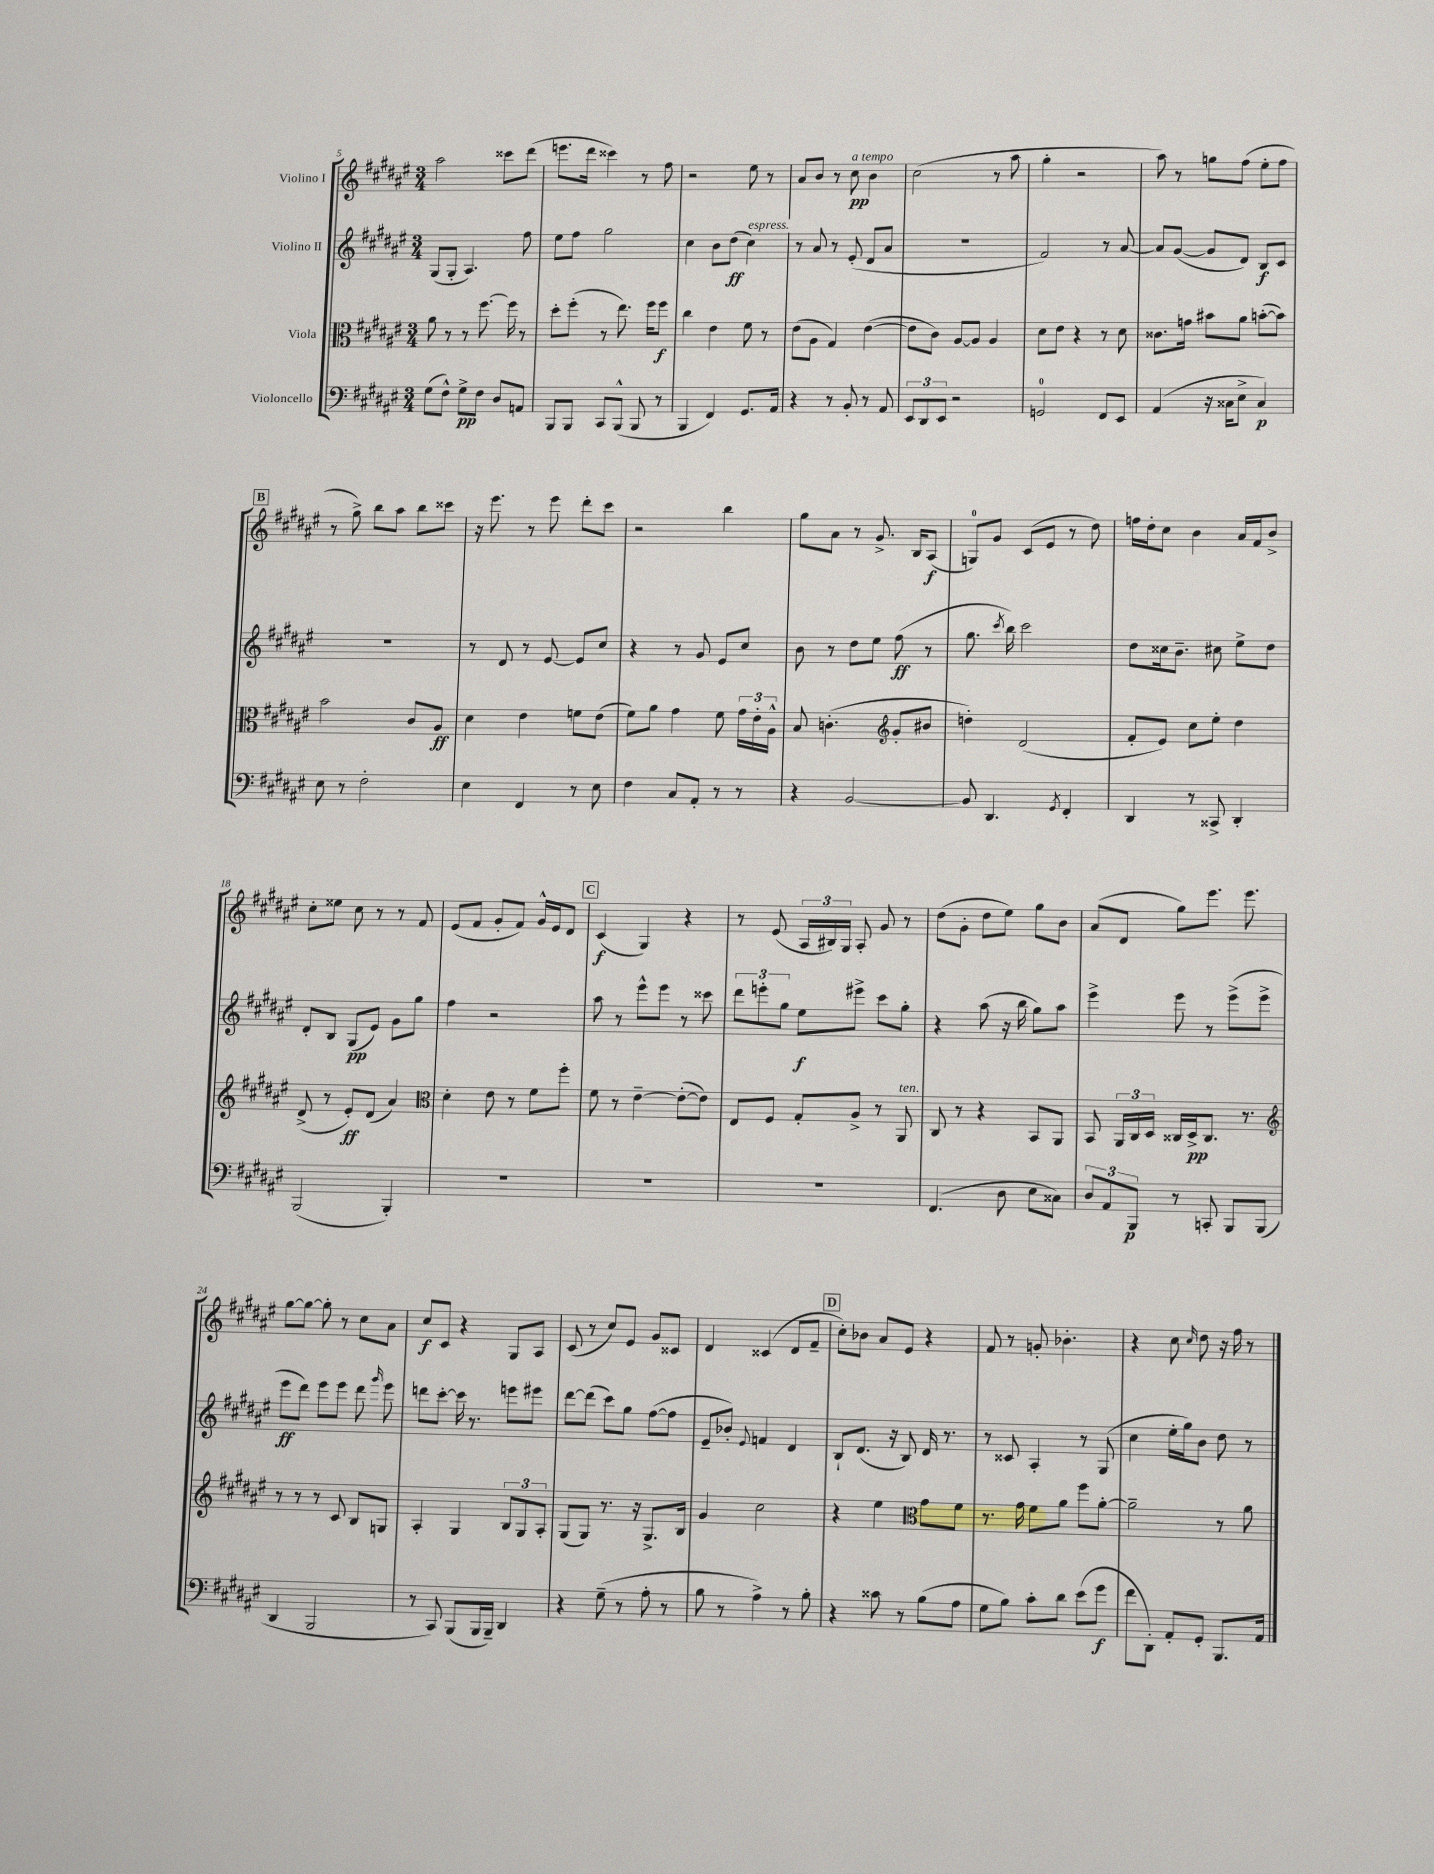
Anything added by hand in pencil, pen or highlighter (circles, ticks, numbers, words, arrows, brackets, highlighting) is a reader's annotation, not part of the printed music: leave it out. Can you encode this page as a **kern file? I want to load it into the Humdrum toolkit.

**kern	**dynam	**kern	**dynam	**kern	**dynam	**kern	**dynam
*part4	*part4	*part3	*part3	*part2	*part2	*part1	*part1
*staff4	*staff4	*staff3	*staff3	*staff2	*staff2	*staff1	*staff1
*I"Violoncello	*	*I"Viola	*	*I"Violino II	*	*I"Violino I	*
*clefF4	*	*clefC3	*	*clefG2	*	*clefG2	*
*k[f#c#g#d#a#e#]	*	*k[f#c#g#d#a#e#]	*	*k[f#c#g#d#a#e#]	*	*k[f#c#g#d#a#e#]	*
*M3/4	*	*M3/4	*	*M3/4	*	*M3/4	*
=5	=5	=5	=5	=5	=5	=5	=5
(8G#\L	.	8a#\	.	(8G#/L	.	2aa#\	.
8F#^^\J)	.	8r	.	8G#'/J	.	.	.
8G#^\L	pp	8r	.	4.A#/)	.	.	.
8F#\J	.	[8.ff#\	.	.	.	.	.
8D#/L	.	.	.	.	.	8ccc##X\L	.
.	.	16ff#\]	.	.	.	.	.
8AAn/J	.	8r	.	8ff#\	.	(8ddd#\J	.
=6	=6	=6	=6	=6	=6	=6	=6
8BBB/L	.	8dd#'\L	.	8ee#\L	.	8.eeen\L	.
8BBB/J	.	(8ff#'\J	.	8ff#\J	.	.	.
.	.	.	.	.	.	16ddd#\Jk	.
8CC#/L	.	8r	.	2gg#\	.	4ccc##X\)	.
(8BBB^^/J	.	8.ee#\)	.	.	.	.	.
8BBB/	.	.	.	.	.	8r	.
.	.	16ff#\KL	.	.	.	.	.
8r	.	8ff#\J	f	.	.	8ff#\	.
=7	=7	=7	=7	=7	=7	=7	=7
4BBB/	.	4cc#\	.	4cc#\	.	2r	.
4FF#/)	.	4e#\	.	8b\L	.	.	.
.	.	.	.	(8dd#\J	ff	.	.
!	!	!	!	!LO:TX:a:i:t=espress.	!	!	!
8.GG#/L	.	8f#\	.	4cc#\)	.	8ee#\	.
.	.	8r	.	.	.	8r	.
16AA#/Jk	.	.	.	.	.	.	.
=8	=8	=8	=8	=8	=8	=8	=8
4r	.	(8e#\L	.	8r	.	8a#/L	.
.	.	8A#\J	.	8a#/	.	8b/J	.
8r	.	4G#/)	.	8r	.	8r	.
!	!	!	!	!	!	!LO:TX:a:i:t=a tempo	!
8BB'/	.	.	.	(8e#'/	.	8cc#\	pp
8r	.	([4e#\	.	8d#/L	.	4b\	.
8AA#/	.	.	.	8a#/J	.	.	.
=9	=9	=9	=9	=9	=9	=9	=9
12EE#/L	.	8e#\L]	.	2.r	.	(2cc#\	.
12DD#/	.	.	.	.	.	.	.
.	.	8c#\J)	.	.	.	.	.
12EE#/J	.	.	.	.	.	.	.
2r	.	[8A#/L	.	.	.	.	.
.	.	8A#/J]	.	.	.	.	.
.	.	4A#/	.	.	.	8r	.
.	.	.	.	.	.	8aa#\	.
=10	=10	=10	=10	=10	=10	=10	=10
2GGn/	.	8d#\L	.	2f#/)	.	4gg#'\	.
.	.	8e#\J	.	.	.	.	.
.	.	4r	.	.	.	2r	.
8FF#/L	.	8r	.	8r	.	.	.
8EE#/J	.	8d#\	.	[8a#/	.	.	.
=11	=11	=11	=11	=11	=11	=11	=11
(4AA#/	.	8.c##X\L	.	8a#/L]	.	8aa#\)	.
.	.	.	.	([8g#/J	.	8r	.
.	.	16gn\Jk	.	.	.	.	.
16r	.	8b#X\L	.	8g#/L]	.	8ggn\L	.
16C##X\KL	.	.	.	.	.	.	.
8E#^\J	.	8a#\J	.	8d#/J)	.	(8ff#\J	.
4C##/)	p	([8bn'\L	.	8B/L	f	8ee#'\L	.
.	.	8b\J])	.	8c#/J	.	8ff#\J	.
!!LO:LB:g=z
!!LO:REH:place=s1:t=B
=12	=12	=12	=12	=12	=12	=12	=12
8E#\	.	2b\	.	2.r	.	8r	.
8r	.	.	.	.	.	8gg#^\)	.
2F#'\	.	.	.	.	.	8bb\L	.
.	.	.	.	.	.	8aa#\J	.
.	.	8c#/L	.	.	.	8bb\L	.
.	.	8A#/J	ff	.	.	8ccc##X\J	.
=13	=13	=13	=13	=13	=13	=13	=13
4E#\	.	4d#\	.	8r	.	16r	.
.	.	.	.	.	.	8.eee#\	.
.	.	.	.	8d#/	.	.	.
4FF#/	.	4e#\	.	8r	.	8r	.
.	.	.	.	[8e#/	.	8eee#\	.
8r	.	8fn\L	.	8e#/L]	.	8ddd#'\L	.
8E#\	.	(8e#\J	.	8cc#/J	.	8ccc#\J	.
=14	=14	=14	=14	=14	=14	=14	=14
4F#\	.	8f#\L)	.	4r	.	2r	.
.	.	8a#\J	.	.	.	.	.
8C#/L	.	4g#\	.	8r	.	.	.
8AA#'/J	.	.	.	8g#/	.	.	.
8r	.	8f#\	.	8e#/L	.	4bb\	.
8r	.	24g#\LL	.	8cc#/J	.	.	.
.	.	24e#'\	.	.	.	.	.
.	.	24A#^^\JJ	.	.	.	.	.
=15	=15	=15	=15	=15	=15	=15	=15
4r	.	8B/	.	8b\	.	8gg#\L	.
.	.	(4.cn'\	.	8r	.	8a#\J	.
[2BB/	.	.	.	8dd#\L	.	8r	.
.	.	.	.	8ee#\J	.	8.g#^/	.
*	*	*clefG2	*	*	*	*	*
.	.	8g#'/L	.	(8ff#\	ff	.	.
.	.	.	.	.	.	16B/KL	.
.	.	8b#X/J	.	8r	.	(8A#/J	f
=16	=16	=16	=16	=16	=16	=16	=16
8BB/]	.	4ddn'\)	.	8.gg#\	.	8Gn/L)	.
4.DD#/	.	.	.	.	.	8g#/J	.
.	.	.	.	8qccc#/	.	.	.
.	.	.	.	16bb\)	.	.	.
.	.	(2d#/	.	2ccc#\	.	(8c#/L	.
.	.	.	.	.	.	8e#/J	.
8qGG#/	.	.	.	.	.	.	.
4FF#'/	.	.	.	.	.	8r	.
.	.	.	.	.	.	8dd#\)	.
=17	=17	=17	=17	=17	=17	=17	=17
4DD#/	.	8f#'/L	.	8dd#\L	.	16ffn\LL	.
.	.	.	.	.	.	16dd#'\J	.
.	.	8e#/J)	.	16cc##X\k	.	8cc#\J	.
.	.	.	.	8.b~\J	.	.	.
8r	.	8cc#\L	.	.	.	4b\	.
8CC##X^/	.	8ee#'\J	.	8cc#X\	.	.	.
4DD#'/	.	4dd#\	.	8ee#^\L	.	16a#/LL	.
.	.	.	.	.	.	16f#/J	.
.	.	.	.	8dd#\J	.	8b^/J	.
!!LO:LB:g=z
=18	=18	=18	=18	=18	=18	=18	=18
(2BBB/	.	(8d#^/	.	8d#'/L	.	8cc#'\L	.
.	.	8r	.	8B/J	.	8ee##X\J	.
.	.	8e#'/L)	ff	(8G#/L	pp	8cc#\	.
.	.	(8d#/J	.	8e#/J)	.	8r	.
4BBB'/)	.	4a#/)	.	8g#\L	.	8r	.
.	.	.	.	8gg#\J	.	8f#/	.
=19	=19	=19	=19	=19	=19	=19	=19
*	*	*clefC3	*	*	*	*	*
2.r	.	4d#'\	.	4ff#\	.	(8e#/L	.
.	.	.	.	.	.	8f#/J	.
.	.	8e#\	.	2r	.	8g#'/L	.
.	.	8r	.	.	.	8f#/J)	.
.	.	8f#\L	.	.	.	16g#^^/LL	.
.	.	.	.	.	.	16e#/J	.
.	.	8ff#'\J	.	.	.	8d#/J	.
!!LO:REH:place=s1:t=C
=20	=20	=20	=20	=20	=20	=20	=20
2.r	.	8f#\	.	8aa#\	.	(4c#/	f
.	.	8r	.	8r	.	.	.
.	.	[4e#~\	.	8eee#^^\L	.	4G#/)	.
.	.	.	.	8eee#\J	.	.	.
.	.	(8e#'\L_	.	8r	.	4r	.
.	.	8e#\J])	.	8ccc##X\	.	.	.
=21	=21	=21	=21	=21	=21	=21	=21
2.r	.	8E#/L	.	12ddd#\L	.	8r	.
.	.	.	.	12eeen'\	.	.	.
.	.	8F#/J	.	.	.	(8e#/	.
.	.	.	.	12gg#\J	.	.	.
.	.	8G#'/L	.	8ee#\L	f	24A#/LL	.
.	.	.	.	.	.	24B#X/)	.
.	.	.	.	.	.	24G#/JJ	.
.	.	8A#^/J	.	8eee#X^\J	.	8A#'/	.
.	.	8r	.	8ccc#\L	.	8g#/	.
!	!	!LO:TX:a:i:t=ten.	!	!	!	!	!
.	.	8AA#/	.	8gg#'\J	.	8r	.
=22	=22	=22	=22	=22	=22	=22	=22
(4.FF#/	.	8C#/	.	4r	.	(8dd#\L	.
.	.	8r	.	.	.	8g#'\J	.
.	.	4r	.	(8aa#\	.	8dd#\L	.
8D#\	.	.	.	16r	.	8ee#\J)	.
.	.	.	.	16bb\	.	.	.
8E#\L	.	8BB/L	.	8gg#\L)	.	8gg#\L	.
8C##X\J)	.	8AA#/J	.	8aa#\J	.	8b\J	.
=23	=23	=23	=23	=23	=23	=23	=23
12D#/L	.	8BB/	.	4eee#^\	.	(8a#/L	.
12AA#/	.	.	.	.	.	.	.
.	.	24AA#/LL	.	.	.	8d#/J	.
12BBB/J	p	24C#/	.	.	.	.	.
.	.	24D#/JJ	.	.	.	.	.
8r	.	16C##X/LL	.	8eee#\	.	8gg#\L)	.
.	.	16D#^/J	pp	.	.	.	.
8CCn'/	.	8.C##/J	.	8r	.	8.eee#\J	.
8BBB/L	.	.	.	(8eee#^\L	.	.	.
.	.	8.r	.	.	.	8.eee#\	.
(8BBB/J	.	.	.	8eee#^\J	.	.	.
!!LO:LB:g=z
=24	=24	=24	=24	=24	=24	=24	=24
*	*	*clefG2	*	*	*	*	*
4DD#/	.	8r	.	8eee#\L	ff	[8gg#\L	.
.	.	8r	.	8ddd#\J)	.	8gg#\J_	.
2BBB/	.	8r	.	8eee#\L	.	8gg#'\]	.
.	.	8c#/	.	8eee#\J	.	8r	.
.	.	8B/L	.	8ddd#\	.	8cc#\L	.
.	.	.	.	16qqggg#/	.	.	.
.	.	8Gn/J	.	8eee#\	.	8a#\J	.
=25	=25	=25	=25	=25	=25	=25	=25
8r	.	4A#'/	.	8dddn\L	.	8cc#/L	f
8CC#/)	.	.	.	[8ccc#'\J	.	8c#/J	.
(8BBB/L	.	4G#/	.	16ccc#\]	.	4r	.
.	.	.	.	8.r	.	.	.
16BBB/L	.	.	.	.	.	.	.
16BBB~/JJ)	.	.	.	.	.	.	.
4DD#/	.	12B/L	.	8eeen\L	.	8G#/L	.
.	.	12G#/	.	.	.	.	.
.	.	.	.	8eee#X\J	.	8A#/J	.
.	.	12A#'/J	.	.	.	.	.
=26	=26	=26	=26	=26	=26	=26	=26
4r	.	(8G#/L	.	[8ddd#\L	.	(8c#/	.
.	.	8G#/J)	.	(8ddd#\J]	.	8r	.
(8G#~\	.	8.r	.	8ccc#\L)	.	8cc#/L)	.
8r	.	.	.	8gg#\J	.	8e#/J	.
.	.	16r	.	.	.	.	.
8A#'\	.	8.G#^/L	.	([8ff#\L	.	8g#/L	.
8r	.	.	.	8ff#\J]	.	8c##X/J	.
.	.	16B/Jk	.	.	.	.	.
=27	=27	=27	=27	=27	=27	=27	=27
8B\	.	4g#/	.	8e#~/L	.	4d#/	.
8r	.	.	.	8b-X'/J)	.	.	.
.	.	.	.	8qqe#/	.	.	.
4A#^\)	.	2cc#\	.	4fn/	.	(4c##X/	.
8r	.	.	.	4d#/	.	8d#/L	.
8B'\	.	.	.	.	.	8f#~/J	.
!!LO:REH:place=s1:t=D
=28	=28	=28	=28	=28	=28	=28	=28
4r	.	4r	.	8B`/L	.	8cc#'\L)	.
.	.	.	.	(8.d#/J	.	8b-X\J	.
8c##X\	.	4ee#\	.	.	.	8a#/L	.
.	.	.	.	16r	.	.	.
8r	.	.	.	8B/)	.	8e#/J	.
*	*	*clefC3	*	*	*	*	*
(8B\L	.	8g#\L	.	16d#/	.	4r	.
.	.	.	.	8.r	.	.	.
8A#\J	.	8f#\J	.	.	.	.	.
=29	=29	=29	=29	=29	=29	=29	=29
8G#\L	.	8.r	.	8r	.	8f#/	.
8B\J)	.	.	.	8c##X/	.	8r	.
.	.	16g#\	.	.	.	.	.
8c#'\L	.	8f#\L	.	4A#'/	.	8gn'/	.
8d#\J	.	8a#\J	.	.	.	4.b-X'\	.
(8e#\L	.	8ff#\L	.	8r	.	.	.
8g#\J	f	[8a#'\J	.	(8G#/	.	.	.
=30	=30	=30	=30	=30	=30	=30	=30
8f#\L	.	2a#~\]	.	4cc#\	.	4r	.
8DD#'\J)	.	.	.	.	.	.	.
8AA#'/L	.	.	.	16ee#'\LL	.	8cc#\	.
.	.	.	.	16gg#\J)	.	.	.
.	.	.	.	.	.	16qqcc#/	.
8GG#'/J	.	.	.	8b\J	.	8dd#\	.
8.BBB/L	.	8r	.	8dd#\	.	16r	.
.	.	.	.	.	.	16ff#\	.
.	.	8a#\	.	8r	.	8r	.
16AA#/Jk	.	.	.	.	.	.	.
==	==	==	==	==	==	==	==
*-	*-	*-	*-	*-	*-	*-	*-
